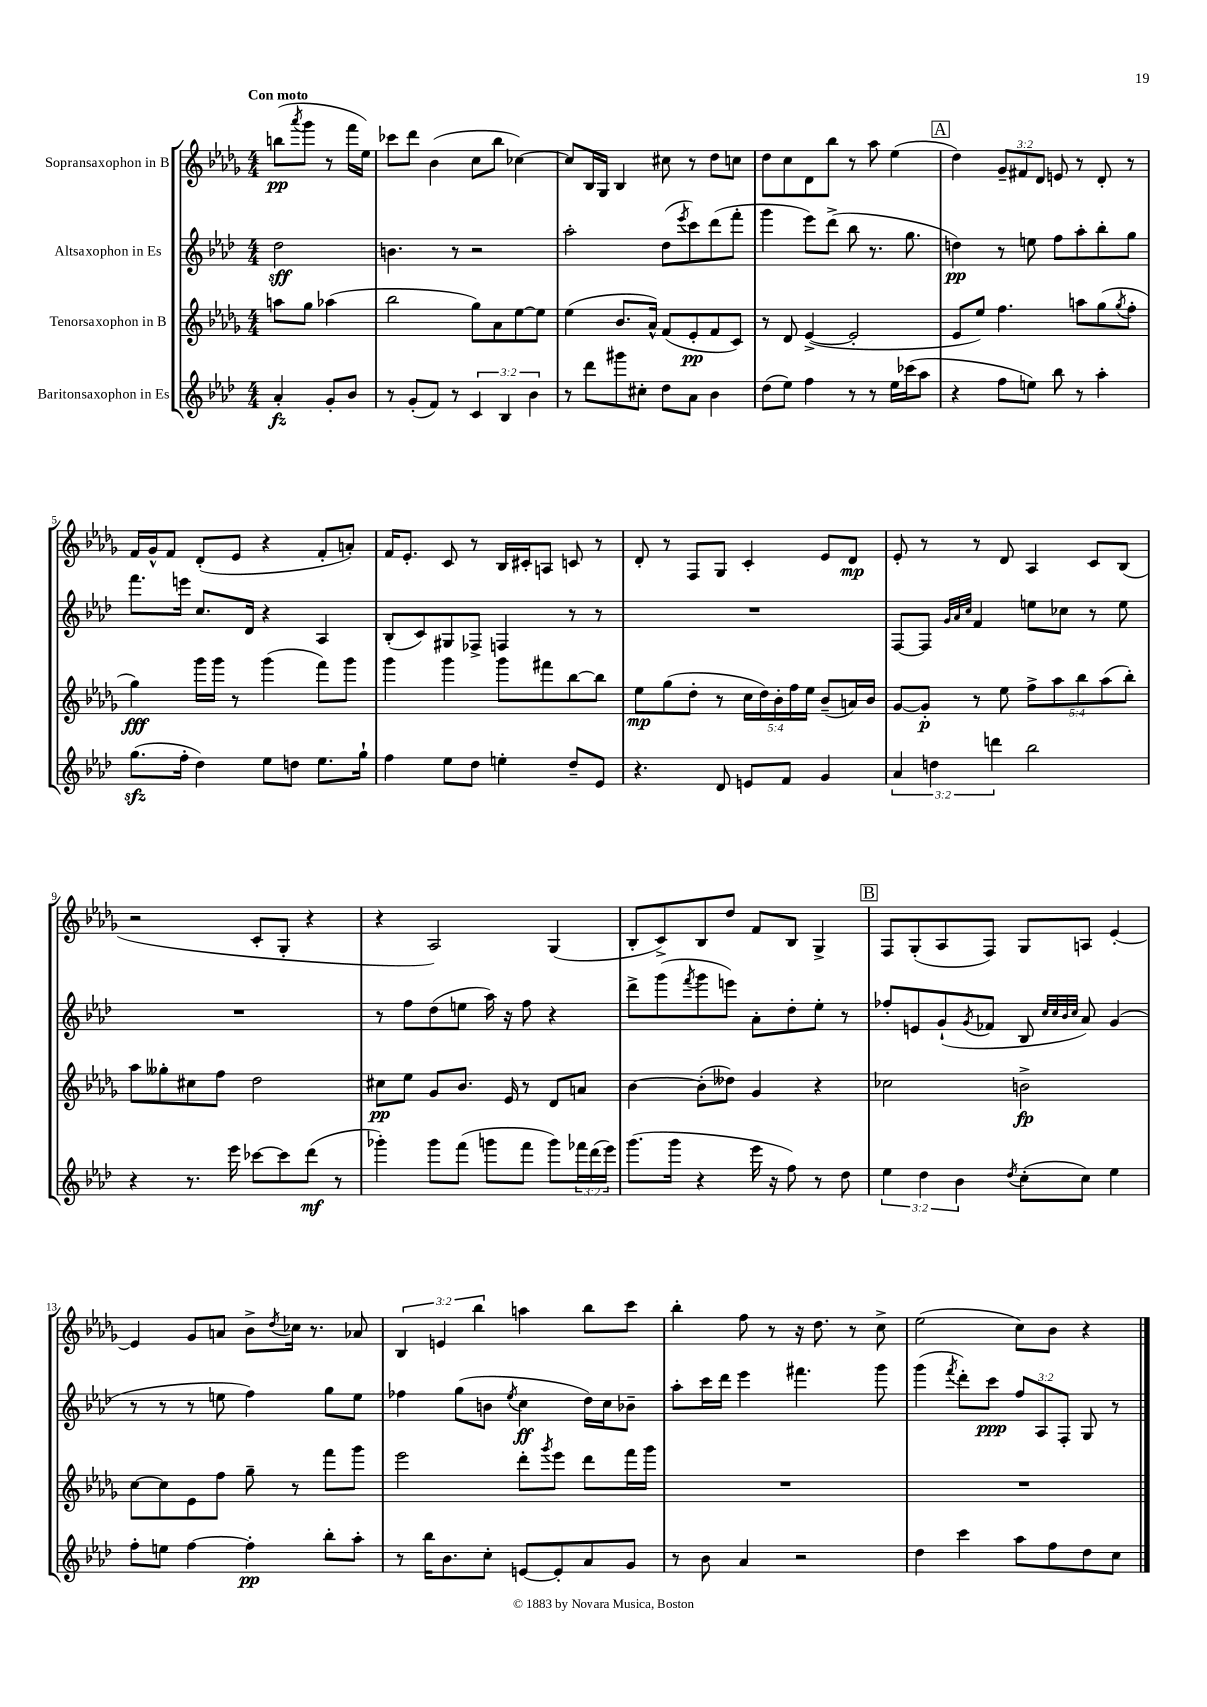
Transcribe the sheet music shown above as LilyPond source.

<<
\new StaffGroup <<
\new Staff = "s0" \with { instrumentName = "Sopransaxophon in B" } {
    \clef treble \key des \major \numericTimeSignature \time 4/4 \override Staff.TupletNumber.text = #tuplet-number::calc-fraction-text \partial 2 \tempo "Con moto"
    b''8\pp( \acciaccatura { aes'''8 } ges'''8 r8 f'''16 ees''16) |
    ces'''8 des'''8 bes'4( c''8 bes''8 ces''4~) |
    ces''8 bes16 ges16 bes4 cis''8 r8 des''8 c''8 |
    des''8 c''8 des'8 bes''8 r8 aes''8 ees''4( |
    \mark \markup { \box "A" } des''4) \tuplet 3/2 { ges'8-- fis'8 des'8 } e'8 r8 des'8-. r8 |
    f'16 ges'16-^ f'8 des'8-.( ees'8 r4 f'8-. a'8-.) |
    f'16 ees'8.-. c'8 r8 bes16 cis'16-. a8 c'8 r8 |
    des'8-. r8 f8 ges8 c'4-. ees'8 des'8\mp |
    ees'8-. r8 r8 des'8 aes4 c'8 bes8( |
    r2 c'8-. ges8-. r4 |
    r4 aes2) ges4( |
    bes8-. c'8->) bes8 des''8 f'8 bes8 ges4-> |
    \mark \markup { \box "B" } f8 ges8-.( aes8 f8) ges8 a8 ees'4~-. |
    ees'4 ges'8 a'8 bes'8-> \acciaccatura { des''8 } ces''16 r8. aes'8 |
    \tuplet 3/2 { bes4 e'4 bes''4 } a''4 bes''8 c'''8 |
    bes''4-. f''8 r8 r16 des''8. r8 c''8-> |
    ees''2( c''8) bes'8 r4 \bar "|." |
}
\new Staff = "s1" \with { instrumentName = "Altsaxophon in Es" } {
    \clef treble \key aes \major \numericTimeSignature \time 4/4 \override Staff.TupletNumber.text = #tuplet-number::calc-fraction-text \partial 2
    des''2\sff |
    b'4. r8 r2 |
    aes''2-. des''8( \acciaccatura { ees'''8 } c'''8) des'''8( f'''8-. |
    g'''4 ees'''8) des'''8->( bes''8 r8. g''8. |
    \mark \markup { \box "A" } d''4\pp) r8 e''8 f''8 aes''8-. bes''8-. g''8 |
    f'''8. e'''16 c''8. des'16 r4 aes4 |
    bes8-.( c'8) gis8 fes8-> f4 r8 r8 |
    R1 |
    f8~ f8 \grace { g'32 aes'32 c''32 } f'4 e''8 ces''8 r8 e''8 |
    R1 |
    r8 f''8 des''8( e''8 aes''16) r16 f''8 r4 |
    des'''8-> g'''8( \acciaccatura { f'''8 } g'''8 e'''8) aes'8-. des''8-. ees''8-. r8 |
    \mark \markup { \box "B" } fes''8-. e'8 g'8-!( \acciaccatura { g'8 } fes'8 bes8 \grace { c''32 c''32 bes'32 c''32 } aes'8) g'4( |
    r8 r8 r8 e''8 f''4) g''8 e''8 |
    fes''4 g''8( b'8 \acciaccatura { ees''8 } c''4\ff des''16) c''16 bes'8-- |
    aes''8-. c'''16 des'''16 ees'''4 fis'''4. g'''8 |
    g'''4( \acciaccatura { f'''8 } des'''8-.) c'''8\ppp \tuplet 3/2 { f''8 aes8 f8-. } g8 r8 \bar "|." |
}
\new Staff = "s2" \with { instrumentName = "Tenorsaxophon in B" } {
    \clef treble \key des \major \numericTimeSignature \time 4/4 \override Staff.TupletNumber.text = #tuplet-number::calc-fraction-text \partial 2
    a''8 ges''8 aes''4( |
    bes''2 ges''8) aes'8 ees''8~ ees''8 |
    ees''4( bes'8. aes'16-^) f'8( ees'8-.\pp f'8 c'8) |
    r8 des'8 ees'4~->( ees'2-. |
    \mark \markup { \box "A" } ees'8 ees''8) f''4. a''8 ges''8( \acciaccatura { ges''8 } f''8-. |
    ges''4\fff) ges'''16 ges'''16 r8 ges'''4( f'''8) ges'''8 |
    ges'''4 ges'''4 ges'''8 fis'''8 bes''8~ bes''8 |
    ees''8\mp ges''8( des''8-. r8 \tuplet 5/4 { c''16 des''16) bes'16-. f''16 ees''16 } bes'8--( a'16) bes'16 |
    ges'8~ ges'8-.\p r8 ees''8 \tuplet 5/4 { f''8-> aes''8 bes''8 aes''8( bes''8-.) } |
    aes''8 geses''8-. cis''8 f''8 des''2 |
    cis''8\pp ees''8 ges'8 bes'8. ees'16 r8 des'8 a'8 |
    bes'4~ bes'8-.( deses''8) ges'4 r4 |
    \mark \markup { \box "B" } ces''2 b'2->\fp |
    c''8~ c''8 ees'8 f''8 ges''8-- r8 f'''8 ges'''8 |
    ees'''2 des'''8-. \acciaccatura { ges'''8 } ees'''8 des'''8 f'''16 ges'''16 |
    R1 |
    R1 \bar "|." |
}
\new Staff = "s3" \with { instrumentName = "Baritonsaxophon in Es" } {
    \clef treble \key aes \major \numericTimeSignature \time 4/4 \override Staff.TupletNumber.text = #tuplet-number::calc-fraction-text \partial 2
    aes'4-.\fz g'8-. bes'8 |
    r8 g'8-.( f'8) r8 \tuplet 3/2 { c'4 bes4 bes'4 } |
    r8 des'''8 gis'''8 cis''8-. des''8 aes'8 bes'4 |
    des''8( ees''8) f''4 r8 r8 ees''16 ces'''16( aes''8 |
    \mark \markup { \box "A" } r4 f''8 e''8) bes''8 r8 aes''4-. |
    g''8.\sfz( f''16-. des''4) ees''8 d''8 ees''8. g''16-! |
    f''4 ees''8 des''8 e''4-. des''8-- ees'8 |
    r4. des'8 e'8 f'8 g'4 |
    \tuplet 3/2 { aes'4 d''4 d'''4 } bes''2 |
    r4 r8. ees'''16 ces'''8~ ces'''8 des'''8\mf( r8 |
    ges'''4-.) ges'''8 f'''8( g'''8 f'''8 g'''8) \tuplet 3/2 { fes'''16 des'''16( ees'''16) } |
    g'''8.( g'''16 r4 ees'''16 r16 f''8) r8 des''8 |
    \mark \markup { \box "B" } \tuplet 3/2 { ees''4 des''4 bes'4 } \acciaccatura { des''8 } c''8-.( c''8) ees''4 |
    f''8-. e''8 f''4~ f''4-.\pp bes''8-. aes''8-. |
    r8 bes''16 bes'8. c''8-. e'8~ e'8-. aes'8 g'8 |
    r8 bes'8 aes'4 r2 |
    des''4 c'''4 aes''8 f''8 des''8 c''8 \bar "|." |
}
>>
>>
